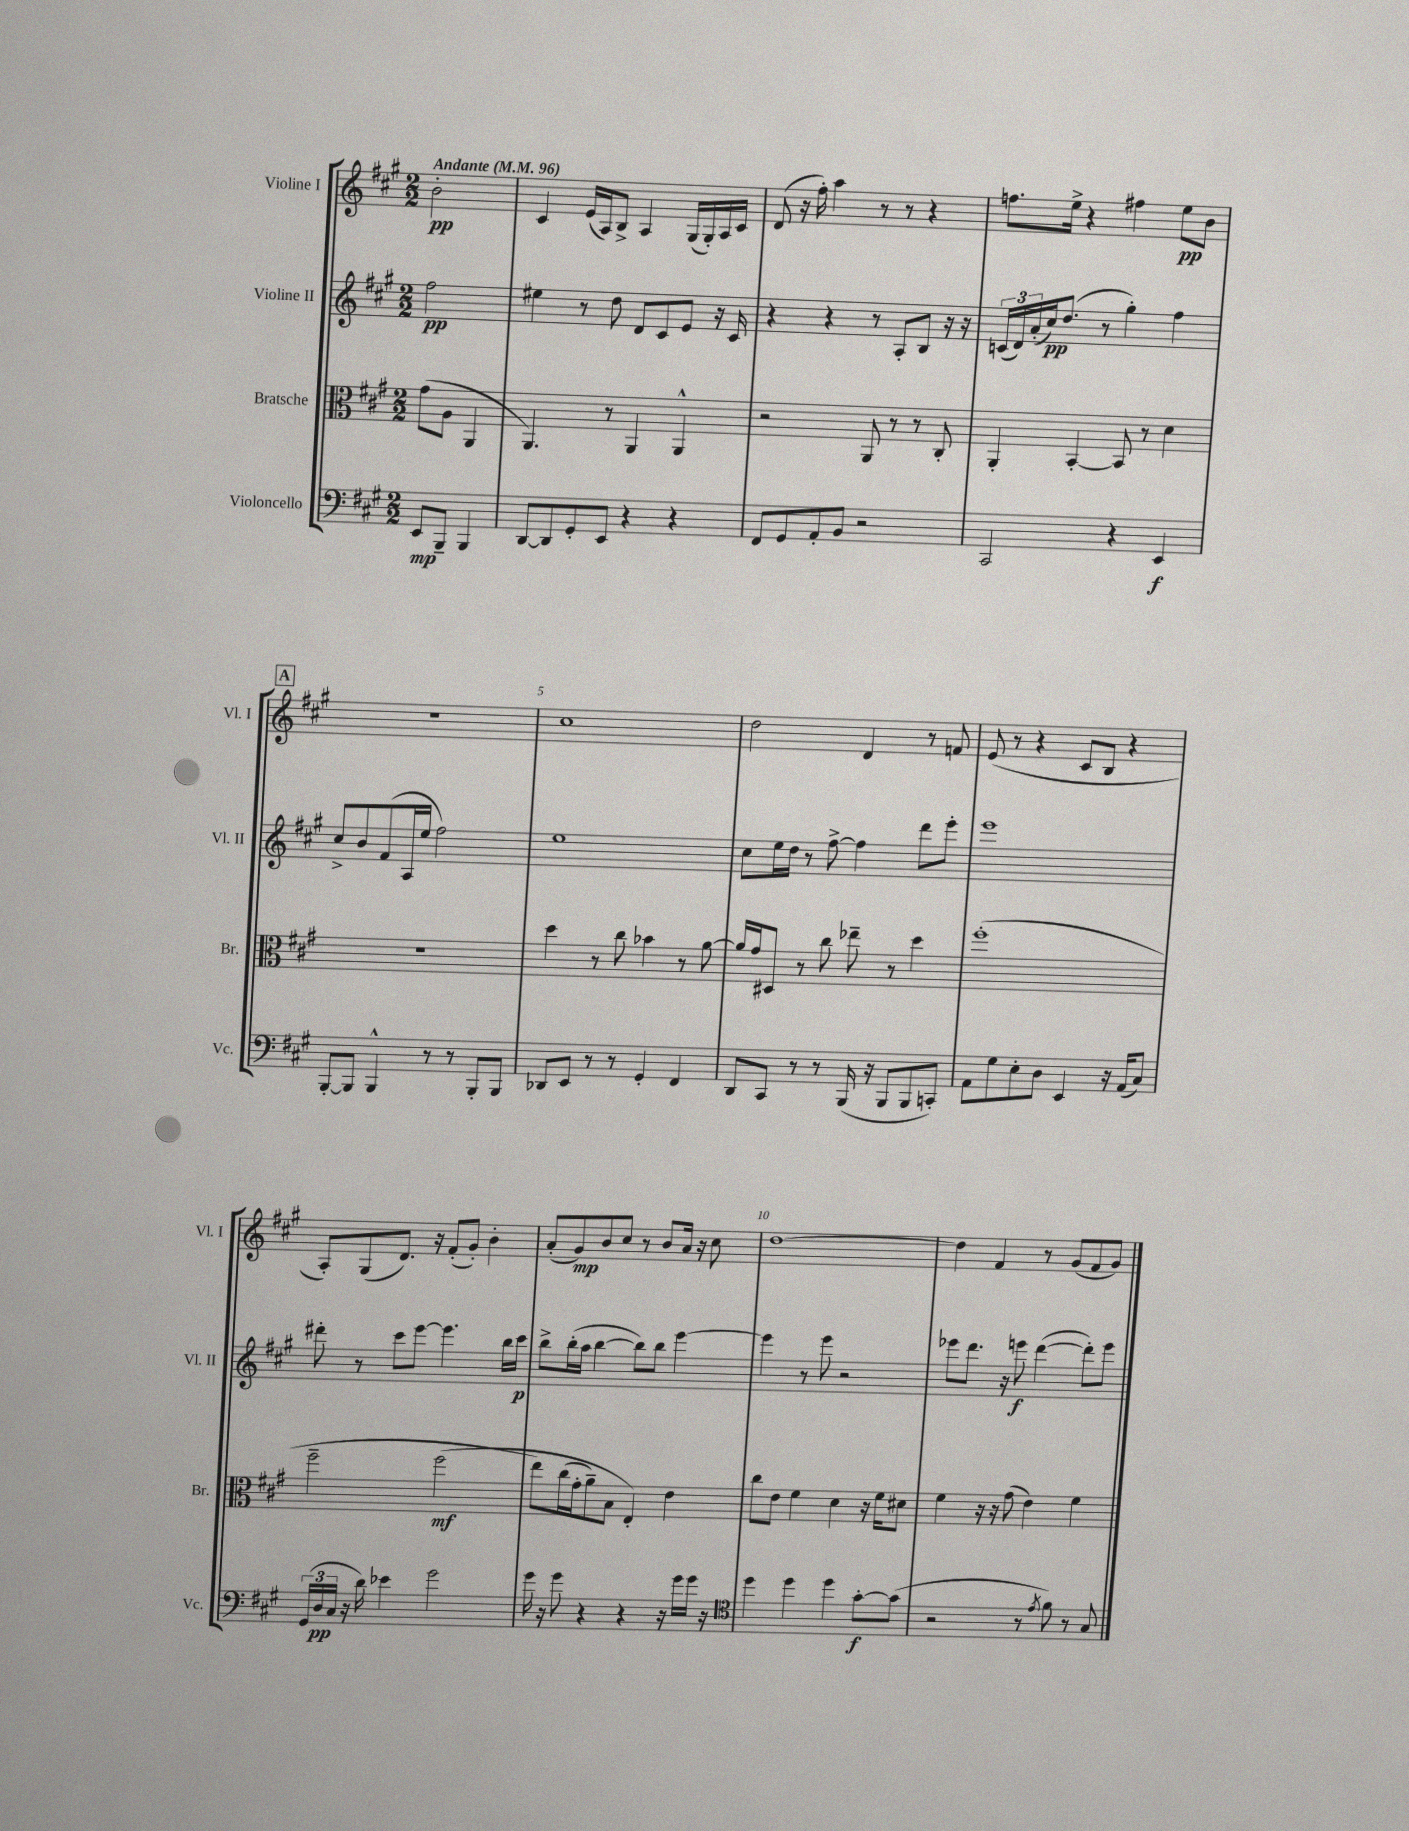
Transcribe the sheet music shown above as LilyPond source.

<<
\new StaffGroup <<
\new Staff = "s0" \with { instrumentName = "Violine I" shortInstrumentName = "Vl. I" } {
    \clef treble \key a \major \numericTimeSignature \time 2/2 \partial 2 \tempo "Andante" 4 = 96
    b'2-.\pp |
    cis'4 e'16( a16) b8-> a4 gis16( gis16-.) a16 cis'16 |
    d'8( r16 fis''16-.) a''4 r8 r8 r4 |
    f''8. e''16-> r4 fis''4 e''8\pp b'8 |
    \mark \markup { \box "A" } r1 |
    cis''1 |
    d''2 d'4 r8 f'8 |
    e'8( r8 r4 cis'8 b8 r4 |
    a8-.) gis8( d'8.) r16 fis'8-.( gis'8-.) b'4-. |
    a'8-.( gis'8\mp) b'8 cis''8 r8 b'8 a'16 r16 cis''8 |
    d''1~ |
    d''4 fis'4 r8 gis'8( fis'8 gis'8) \bar "|." |
}
\new Staff = "s1" \with { instrumentName = "Violine II" shortInstrumentName = "Vl. II" } {
    \clef treble \key a \major \numericTimeSignature \time 2/2 \partial 2
    fis''2\pp |
    eis''4 r8 d''8 d'8 cis'8 e'8 r16 cis'16 |
    r4 r4 r8 a8-. b8 r16 r16 |
    \tuplet 3/2 { c'16( d'16) a'16-.( } cis''16\pp) d''8.( r8 gis''4-.) fis''4 |
    \mark \markup { \box "A" } cis''8-> b'8 fis'8( a16 e''16 fis''2) |
    e''1 |
    cis''8 e''16 d''16 r8 fis''8~-> fis''4 d'''8 e'''8-. |
    e'''1 |
    dis'''8-. r8 cis'''8 e'''8~ e'''4. b''16 cis'''16\p |
    b''8-> b''16-.( a''16 b''4~ b''8) b''8 e'''4~ |
    e'''4 r8 e'''8 r2 |
    ees'''8 d'''8. r16 e'''8\f d'''4~( d'''8-.) e'''8 \bar "|." |
}
\new Staff = "s2" \with { instrumentName = "Bratsche" shortInstrumentName = "Br." } {
    \clef alto \key a \major \numericTimeSignature \time 2/2 \partial 2
    gis'8( a8 a,4 |
    a,4.) r8 a,4 a,4-^ |
    r2 a,8 r8 r8 cis8-. |
    a,4-. b,4~-. b,8 r8 d'4 |
    \mark \markup { \box "A" } R1 |
    d''4 r8 cis''8 bes'4 r8 a'8~ |
    a'16 gis'16 dis8 r8 cis''8 ees''8-- r8 d''4 |
    fis''1-.( |
    fis''2-- fis''2\mf\( |
    e''8) cis''16( gis'16-. a'8--) b8 e4-.\) e'4 |
    cis''8 e'8 fis'4 d'4 r16 fis'16 dis'8 |
    fis'4 r16 r16 gis'8( e'4) fis'4 \bar "|." |
}
\new Staff = "s3" \with { instrumentName = "Violoncello" shortInstrumentName = "Vc." } {
    \clef bass \key a \major \numericTimeSignature \time 2/2 \partial 2
    e,8\mp b,,8-- b,,4 |
    d,8~ d,8 gis,8-. e,8 r4 r4 |
    fis,8 gis,8 a,8-. b,8 r2 |
    cis,2 r4 e,4\f |
    \mark \markup { \box "A" } b,,8~-. b,,8 b,,4-^ r8 r8 b,,8-. b,,8 |
    des,8 e,8 r8 r8 gis,4-. fis,4 |
    d,8 cis,8 r8 r8 b,,16( r16 b,,8 b,,8 c,8-.) |
    a,8 gis8 e8-. d8 e,4 r16 a,16( cis8) |
    \tuplet 3/2 { gis,16( d16\pp cis16 } r16 d'16) ees'4 gis'2 |
    gis'16 r16 gis'8 r4 r4 r16 gis'16 gis'16 r16 |
    \clef tenor d''4 d''4 d''4 gis'8~-.\f gis'8( |
    r2 r8 \acciaccatura { e'8 } fis'8) r8 gis8 \bar "|." |
}
>>
>>
\layout { \context { \Score \override BarNumber.break-visibility = ##(#f #t #t) barNumberVisibility = #(every-nth-bar-number-visible 5) } }
